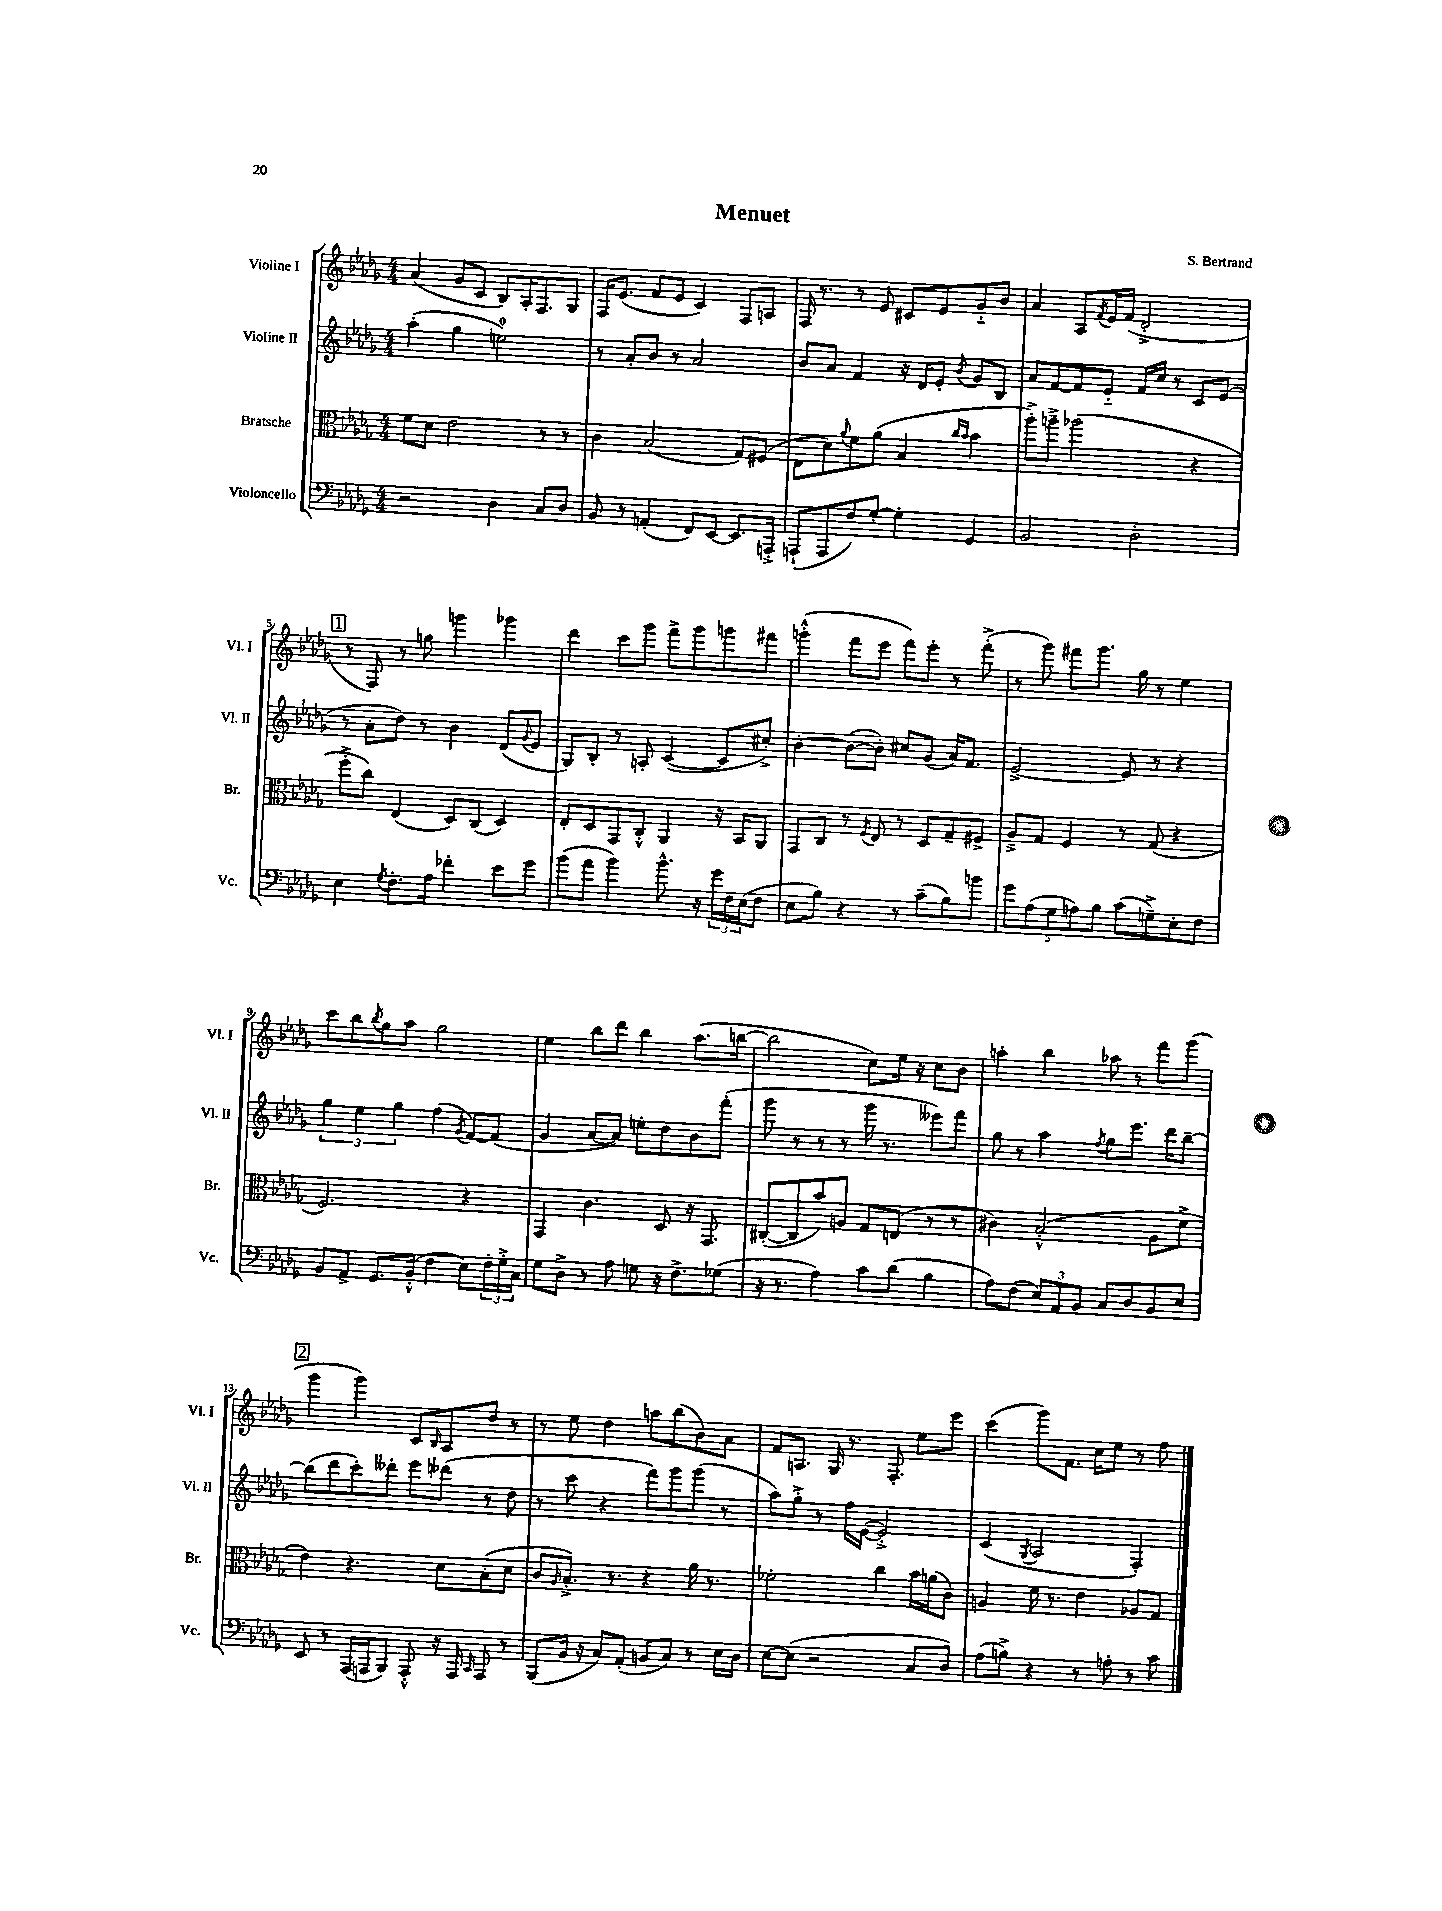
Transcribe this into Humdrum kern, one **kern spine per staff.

**kern	**kern	**kern	**kern
*staff4	*staff3	*staff2	*staff1
*clefF4	*clefC3	*clefG2	*clefG2
*k[b-e-a-d-g-]	*k[b-e-a-d-g-]	*k[b-e-a-d-g-]	*k[b-e-a-d-g-]
*M4/4	*M4/4	*M4/4	*M4/4
2r	8f	(4aa-'	(4a-
.	8d-	.	.
.	2e-	4gg-	8g-
.	.	.	8c
4D-	.	2ee)	8B-)
.	.	.	16A-'
.	.	.	8.F
8C	8r	.	.
8D-	8r	.	8G-
=	=	=	=
8BB-	4c	8r	16F
.	.	.	(8.e-
8r	.	8a-'	.
(4AA'	(2B-	8b-	8f
.	.	8r	8e-
8FF)	.	2a-	4c)
[8EE-	.	.	.
8.EE-]	8G-)	.	8F
.	(8F#	.	8A
16AAA'^	.	.	.
=	=	=	=
(8AAA`	8E-	8b-	16F
.	.	.	8.r
8AAA	8d-)	8a-	.
.	8qqa-	.	.
8F)	8f	4f	8r
[8G-'	(8a-	.	8e-
4G-']	4B-	16r	8c#
.	.	16d-	.
.	.	8e-'	8e-
.	16qqcc	.	.
.	16qqb-	8qb-	.
4GG-	4b-	8g-	8g-'~
.	.	8B-	8b-
=	=	=	=
2BB-	8aa-'^)	8a-	4a-
.	8aa~^	[8f	.
.	(2aa-	8f]	8A-
.	.	.	8qf
.	.	8e-'~	16e-
.	.	.	(16f
2D-'	.	16f	2d-'^
.	.	16cc	.
.	.	8r	.
.	4r	8c	.
.	.	(8e-	.
=	=	=	=
4E-	8ff'^	8r	8r
.	8cc)	8a-'	8F)
8qG-	.	.	.
8.F'	(4E-	8dd-)	8r
.	.	8r	8gg
16A-	.	.	.
4f-'	8D-)	4b-	4ggg
.	(8C	.	.
8e-	4D-)	(8d-	4ggg-
.	.	8qqg-	.
8g-	.	8e-	.
=	=	=	=
(8b-	8E-'	8G-)	4ddd-
8a-	8D-	8B-'	.
4b-)	8GG-	8r	8ccc
.	8C'^^	8A'	8ggg-
8.b-^^	4AA-	([4c	8fff^
.	.	.	8ggg-
16r	.	.	.
24g-	16r	8c]	8ggg
24F	.	.	.
.	16BB-	.	.
(24E-	.	.	.
8F	8AA-	8cc#'^)	8fff#
=	=	=	=
8E-	8GG-	[4b-'	(4ggg'^^
8B-)	8C	.	.
4r	8r	(8b-_	8fff
.	8qF	.	.
.	8E-	8b-'])	8eee-
8r	8r	8cc#	8fff)
(8c~	8D-	(8g-	8eee-'
8B-)	8G-~	16a-)	8r
.	.	8.f	.
8b	8F#^	.	(8fff'^
=	=	=	=
10g-	8A-~^	[2e-^	8r
(10A-	.	.	.
.	8G-	.	8ggg-)
10G-	.	.	.
.	4F	.	8fff#
10A)	.	.	.
.	.	.	8.ggg-
10B-	.	.	.
(8c	8r	8e-]	.
.	.	.	16gg-
8G~^)	(8G-	8r	8r
8E-'	4r	4r	4ee-
8F	.	.	.
=	=	=	=
8BB-	2.F)	6gg-	8ccc
8AA-^	.	.	8bb-
.	.	6ee-	.
.	.	.	8qbb-
8.GG-	.	.	8gg-
.	.	6gg-	.
.	.	.	8aa-
(16BB-'^^	.	.	.
4F	.	(4ff	2gg-
.	.	8qg-	.
8E-)	4r	[8f)	.
24F'	.	(8f]	.
24G-'^	.	.	.
24C	.	.	.
=	=	=	=
8G-	4GG-	4g-	4ee-
8D-^	.	.	.
8r	4.c	[8a-	8bb-
8A-	.	8a-])	8ddd-
8G	.	8ee'	4bb-
16r	8D-	8dd-	.
8.F^	.	.	.
.	16r	8b-	(8.aa-
.	8.GG-	.	.
(8G-	.	(8fff'	.
.	.	.	[16bb
=	=	=	=
16r	([8C#'	8ggg-	2bb]
8.r	.	.	.
.	8C#]	8r	.
4A-)	8b-)	8r	.
.	8A	8r	.
8c	8G-	16ggg-	8cc)
.	.	8.r	.
(8d-	(8E	.	16ee-
.	.	.	16r
4B-	8r	8eee--)	8cc
.	8r	8fff	8b-
=	=	=	=
8A-)	4c#)	8gg-	4aa'
(8F	.	8r	.
12E-)	(2B-'^^	4aa-	4bb-
12AA-	.	.	.
12BB-	.	.	.
.	.	8qff	.
8C	.	8gg-	8aa-
8D-	.	8.eee-	8r
8BB-	8A-	.	8fff
.	.	16ddd-	.
8E-	8f^	[8bb-~	(8ggg-
=	=	=	=
8EE-	4e-)	(8bb-]	4ggg-
8r	.	8ddd-	.
(16AAA-	4.r	8ccc')	4ggg-)
16AAA	.	.	.
8BBB-)	.	8ddd--'	.
8AAA'^^	.	8eee-	8c
.	.	.	16qqB-
16r	8d-	(8ddd-	8A-
16AAA	.	.	.
16qqCC	.	.	.
8AAA	(8B-'	8r	8dd-
8r	8d-	8dd-	8r
=	=	=	=
(8BBB-	8c	8r	8r
.	16qqA-	.	.
16BB-	8.B-'^)	8ccc	8ee-
16r	.	.	.
8C)	.	4r	4dd-
.	8.r	.	.
(8AA-'	.	.	.
8BB	4r	8fff)	8aa
8C)	.	8ggg-	(8bb-
8r	16a-	(8ggg-	8b-)
.	8.r	.	.
16E-	.	8r	8a-
16D-	.	.	.
=	=	=	=
[8E-	2f-'	8aa-)	8f
(8E-]	.	8gg-'^	8.A
2r	.	8r	.
.	.	.	16G-
.	.	16ff	8.r
.	.	([16e-	.
.	4cc	2e-'^])	.
.	.	.	8.F'
8C	16b-	.	8ee-
.	(16a	.	.
8D-)	8c)	.	8eee-
=	=	=	=
(8A-	4A	(4c	(4ccc
8B^)	.	.	.
.	.	8qG-	.
4r	16f	2A-	8ggg-)
.	8.r	.	.
.	.	.	8.f
8r	4e-	.	.
.	.	.	16cc
8A'	.	.	8ee-
8r	8A-	4F')	8r
8c	8G-	.	8ff
==	==	==	==
*-	*-	*-	*-
